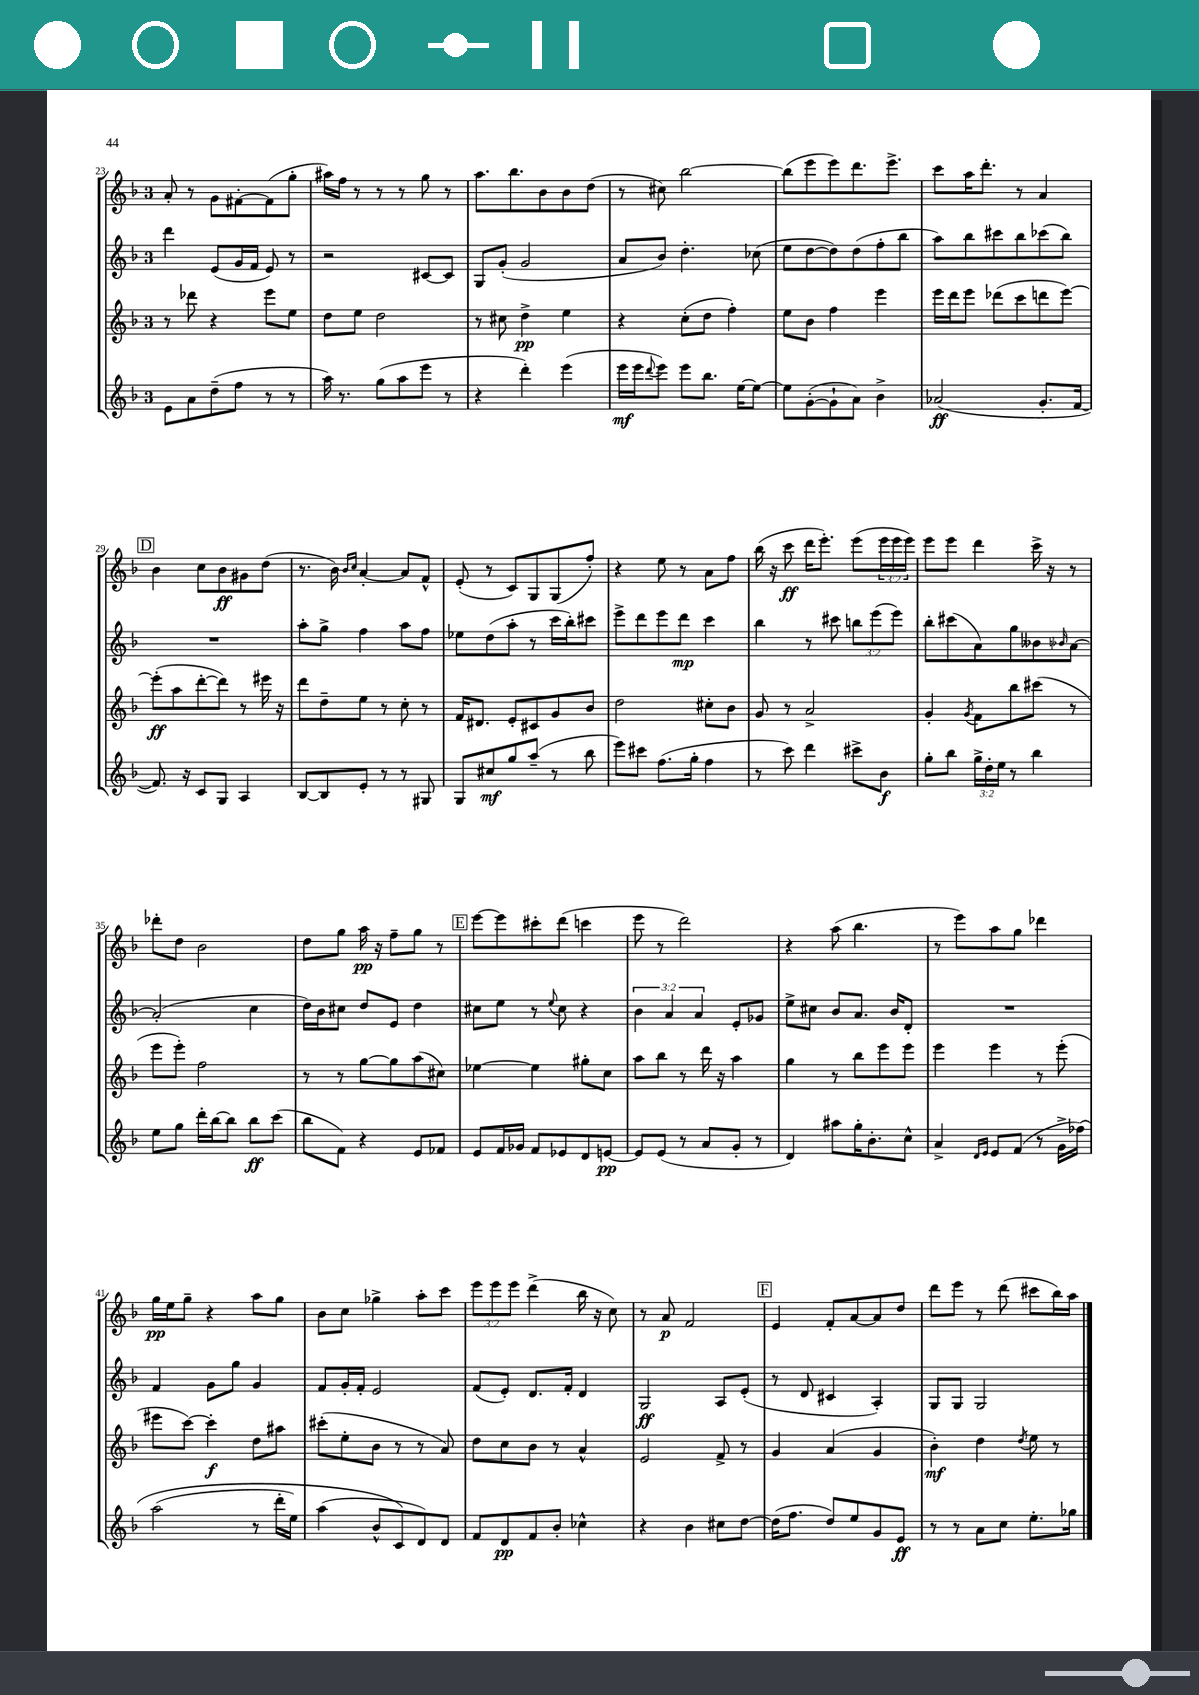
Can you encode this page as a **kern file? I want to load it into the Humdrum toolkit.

**kern	**kern	**kern	**kern
*staff4	*staff3	*staff2	*staff1
*clefG2	*clefG2	*clefG2	*clefG2
*k[b-]	*k[b-]	*k[b-]	*k[b-]
*M3/4	*M3/4	*M3/4	*M3/4
8e	8r	4ddd	8a'
8a	8ddd-	.	8r
(8dd~	4r	(8e	8g
8ff	.	16g	[8f#'
.	.	16f	.
8r	8eee	8e)	(8f#]
8r	8ee	8r	8gg'
=	=	=	=
16aa)	8dd	2r	16aa#)
8.r	.	.	16ff
.	8ee	.	8r
(8gg	2dd	.	8r
8aa	.	.	8r
8eee	.	[8c#	8gg
8r	.	8c#]	8r
=	=	=	=
4r	8r	8G	8.aa
.	8cc#	(8g'	.
.	.	.	8.bb-
4ddd')	4dd^	2g	.
.	.	.	8b-
(4eee	4ee	.	8b-
.	.	.	(8dd
=	=	=	=
16eee	4r	8a	8r
16eee	.	.	.
8qqddd	.	.	.
8eee)	.	8b-)	8cc#)
8eee	(8cc'	4.dd'	[2bb-
8.bb-	8dd	.	.
.	4ff')	.	.
[16ee	.	.	.
8ee_	.	(8cc-	.
=	=	=	=
8ee]	8ee	8ee	(8bb-]
([8g'	8b-	[8dd	8eee
8g`]	4ff	8dd])	8eee)
8a)	.	(8dd	8.ddd
4b-^	4eee	8ff'	.
.	.	.	8.eee^
.	.	8bb-	.
=	=	=	=
(2a-	16eee	8aa)	8ccc
.	16ddd	.	.
.	8eee	8bb-	16aa
.	.	.	8.ddd'
.	(8ddd-	8ccc#	.
.	8ccc	8bb-	8r
8.g'	8ddd	(8ccc-	4a
.	[8eee)	8bb-)	.
[16f	.	.	.
=	=	=	=
8.f])	(8eee']	2.r	4b-
.	8aa	.	.
16r	.	.	.
8c	[8ddd'	.	8cc
8G	8ddd])	.	8b-
4A	8r	.	8g#
.	16eee#	.	(8dd
.	16r	.	.
=	=	=	=
[8B-	8ddd	8aa'	8.r
8B-]	8dd~	8gg^	.
.	.	.	16b-)
.	.	.	16qqb-
.	.	.	16qqcc
8e'	8ee	4ff	[4a'
8r	8r	.	.
8r	8cc'	8aa	8a]
8G#	8r	8ff	8f^^
=	=	=	=
8G	16f	8ee-	(8e'
.	8.d#	.	.
8cc#	.	(8dd	8r
8gg	8e'	8aa'	8c)
(8aa~	8c#	8r	8G
8r	8g	16ccc	(8G
.	.	16bb-')	.
8bb-	8b-	8ccc#	8ff')
=	=	=	=
8eee)	2dd	8eee^	4r
8ccc#	.	8ddd	.
(8.ff	.	8eee	8ee
.	.	8ddd	8r
16gg'	.	.	.
4ff	8cc#'	4ccc	8a
.	8b-	.	8ff
=	=	=	=
8r	8g	4bb-	(16bb-
.	.	.	16r
8ccc)	8r	.	8ccc
4ddd	2a^	8r	16ddd
.	.	.	8.eee')
.	.	8ccc#	.
8ccc#^	.	12bb	(8eee
.	.	(12eee	.
8b-	.	.	24eee
.	.	12eee)	24eee
.	.	.	24eee)
=	=	=	=
8gg'	4g'	8bb-'	8eee
8bb-	.	(8ccc#	8eee
.	8qg	.	.
24gg^	8f	8a)	4ddd
24dd'	.	.	.
24ee	.	.	.
8r	8bb-	8gg	.
4bb-	(8ccc#	8b--	16ccc^
.	.	.	16r
.	.	16qqb-	.
.	8r	[8a	8r
=	=	=	=
8ee	8eee	(2a']	8ddd-'
8gg	8eee')	.	8dd
16ddd'	2ff	.	2b-
[16bb-	.	.	.
8bb-]	.	.	.
8bb-	.	4cc	.
(8ccc	.	.	.
=	=	=	=
8bb-	8r	16dd)	8dd
.	.	16b-	.
8f)	8r	8cc#	8gg
4r	[8gg	8dd	16aa
.	.	.	16r
.	8gg]	8e	8ff~
8e	(8aa	4dd	8gg
8f-	8cc#)	.	8r
=	=	=	=
8e	[4ee-	8cc#	[8eee
16f	.	8ee	8eee]
16g-	.	.	.
8f	4ee-]	8r	8ccc#'
.	.	8qqee	.
8e-	.	8cc#	(8ddd
8d	8gg#'	4r	4ccc
[8e	8cc	.	.
=	=	=	=
8e]	8aa	6b-	8eee
(8e	8bb-	.	8r
.	.	6a	.
8r	8r	.	2ddd)
.	.	6a	.
8a	16ddd	.	.
.	16r	.	.
8g'	4aa	8e'	.
8r	.	8g-	.
=	=	=	=
4d)	4gg	8ee^	4r
.	.	8cc#	.
8aa#	8r	8b-	(8aa
16gg'	8bb-	8.a	4.bb-
8.b-'	.	.	.
.	8eee	.	.
.	.	16b-	.
8cc^^	8eee	8d'	.
=	=	=	=
4a^	4eee	2.r	8r
.	.	.	8eee)
16qqd	.	.	.
16qqe	.	.	.
8e	4eee	.	8aa
(8f	.	.	8gg
8r	8r	.	4ddd-
16g^	(8eee'	.	.
&(16ff-)	.	.	.
=	=	=	=
(2aa	8eee#	4f	16gg
.	.	.	16ee
.	[8ccc)	.	8gg~
.	4ccc']	8g	4r
.	.	8gg	.
8r	8dd	4g	8aa
16ddd'	8aa#	.	8gg
16ee)	.	.	.
=	=	=	=
(4aa	(8ccc#'	8f	8b-
.	8ee'	16g'	8cc
.	.	16f'	.
8b-^^	8b-	2e	4gg-^
8c&)	8r	.	.
8d)	8r	.	8aa'
8d	8a)	.	8ccc
=	=	=	=
8f	8dd	(8f	12eee
.	.	.	12eee
8d	8cc	8e')	.
.	.	.	12eee
8f	8b-	8.d	(4ddd^
8b-'	8r	.	.
.	.	16f'	.
4cc-^^	4a^^	4d	16bb-
.	.	.	16r
.	.	.	8cc)
=	=	=	=
4r	2e	2G	8r
.	.	.	8a
4b-	.	.	2f
8cc#	8f^	8A	.
[8dd	8r	(8e'	.
=	=	=	=
(16dd]	4g	8r	4e
8.ff	.	.	.
.	.	8d	.
8dd)	(4a	4c#	8f'
8ee	.	.	[8a
8g	4g	4A')	8a]
8e	.	.	8dd
=	=	=	=
8r	4b-')	8G	8ddd
8r	.	8G	8eee
8a	4dd	2G	8r
8cc	.	.	(8ddd
.	8qdd	.	.
8.ee'	8ee	.	8ccc#
.	8r	.	16bb-)
16gg-	.	.	16aa
==	==	==	==
*-	*-	*-	*-
